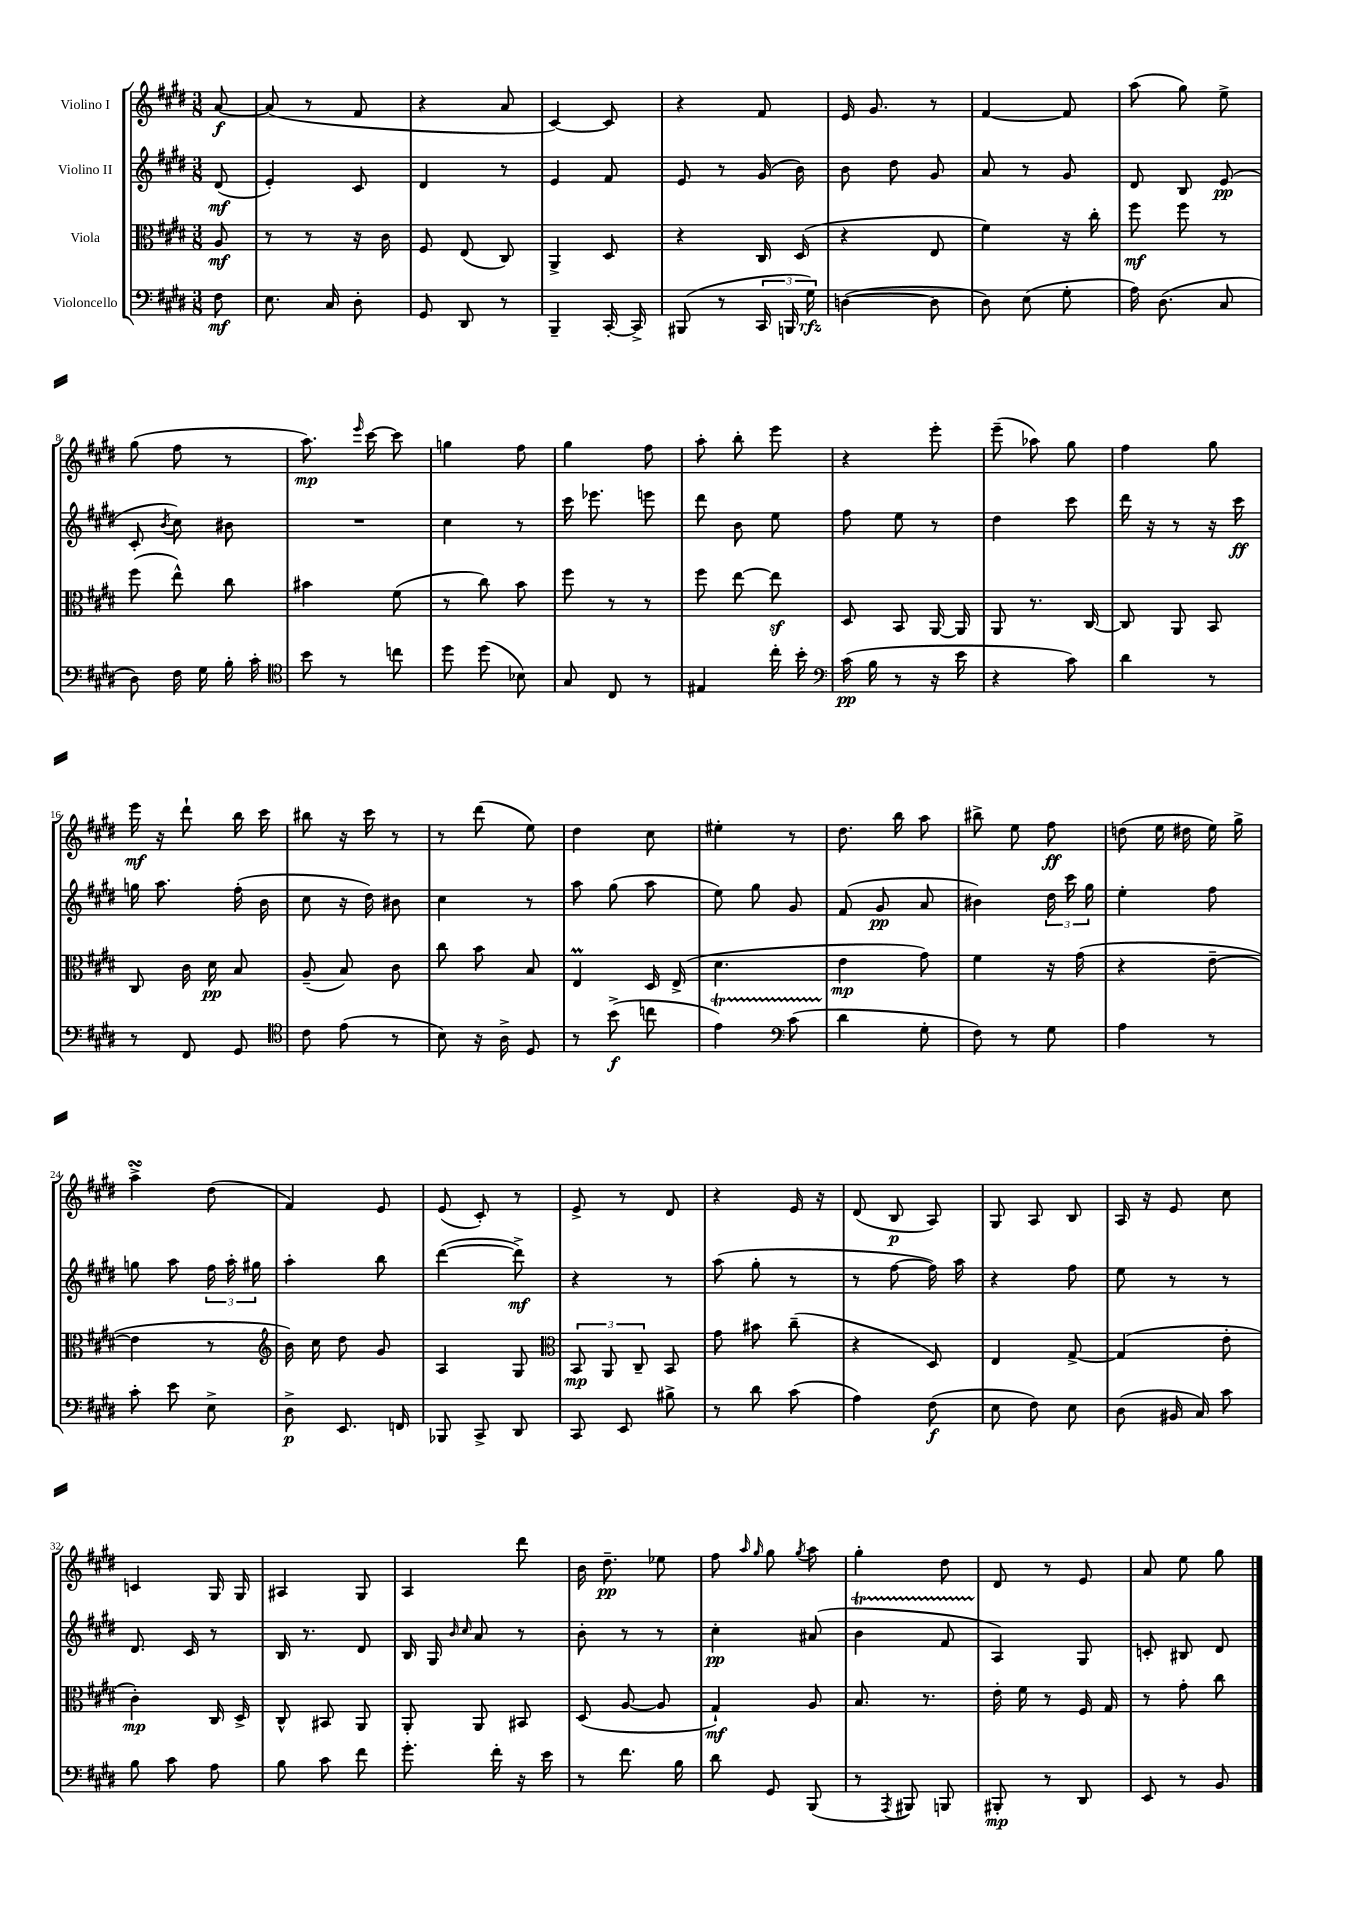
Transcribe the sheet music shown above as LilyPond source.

<<
\new StaffGroup <<
\new Staff = "s0" \with { instrumentName = "Violino I" } {
    \clef treble \key e \major \numericTimeSignature \time 3/8 \partial 8
    \autoBeamOff a'8~\f |
    a'8( r8 fis'8 |
    r4 a'8 |
    cis'4~) cis'8 |
    r4 fis'8 |
    e'16 gis'8. r8 |
    fis'4~ fis'8 |
    a''8( gis''8) e''8-> |
    gis''8( fis''8 r8 |
    a''8.\mp) \grace { e'''16 } cis'''16~ cis'''8 |
    g''4 fis''8 |
    gis''4 fis''8 |
    a''8-. b''8-. e'''8 |
    r4 e'''8-. |
    e'''8--( aes''8) gis''8 |
    fis''4 gis''8 |
    e'''16\mf r16 dis'''8-! b''16 cis'''16 |
    bis''8 r16 cis'''16 r8 |
    r8 dis'''8( e''8) |
    dis''4 cis''8 |
    eis''4-. r8 |
    dis''8. b''16 a''8 |
    bis''8-> e''8 fis''8\ff |
    d''8( e''16 dis''16 e''16) gis''16-> |
    a''4->\turn dis''8( |
    fis'4) e'8 |
    e'8( cis'8-.) r8 |
    e'8-> r8 dis'8 |
    r4 e'16 r16 |
    dis'8( b8\p a8) |
    gis8 a8 b8 |
    a16 r16 e'8 cis''8 |
    c'4 gis16 gis16 |
    ais4 gis8 |
    a4 dis'''8 |
    b'16 dis''8.--\pp ees''8 |
    fis''8 \grace { a''16 gis''16 } gis''8 \acciaccatura { gis''8 } a''8 |
    gis''4-. dis''8 |
    dis'8 r8 e'8 |
    a'8 e''8 gis''8 \bar "|." |
}
\new Staff = "s1" \with { instrumentName = "Violino II" } {
    \clef treble \key e \major \numericTimeSignature \time 3/8 \partial 8
    \autoBeamOff dis'8\mf( |
    e'4-.) cis'8 |
    dis'4 r8 |
    e'4 fis'8 |
    e'8 r8 gis'16( b'16) |
    b'8 dis''8 gis'8 |
    a'8 r8 gis'8 |
    dis'8 b8 e'8\pp( |
    cis'8-. \acciaccatura { b'8 } cis''8) bis'8 |
    R4. |
    cis''4 r8 |
    cis'''16 ees'''8. e'''8 |
    dis'''8 b'8 e''8 |
    fis''8 e''8 r8 |
    dis''4 cis'''8 |
    dis'''16 r16 r8 r16 cis'''16\ff |
    g''16 a''8. fis''16-.( b'16 |
    cis''8 r16 dis''16) bis'8 |
    cis''4 r8 |
    a''8 gis''8( a''8 |
    e''8) gis''8 gis'8 |
    fis'8( gis'8\pp a'8 |
    bis'4) \tuplet 3/2 { dis''16 cis'''16 gis''16 } |
    e''4-. fis''8 |
    g''8 a''8 \tuplet 3/2 { fis''16 a''16-. gis''16 } |
    a''4-. b''8 |
    dis'''4~( dis'''8->\mf) |
    r4 r8 |
    a''8( gis''8-. r8 |
    r8 fis''8~ fis''16) a''16 |
    r4 fis''8 |
    e''8 r8 r8 |
    dis'8. cis'16 r8 |
    b16 r8. dis'8 |
    b16 gis16 \grace { b'16 cis''16 } a'8 r8 |
    b'8-. r8 r8 |
    cis''4-.\pp ais'8( |
    b'4\startTrillSpan fis'8 |
    a4\stopTrillSpan) gis8 |
    c'8-. bis8 dis'8 \bar "|." |
}
\new Staff = "s2" \with { instrumentName = "Viola" } {
    \clef alto \key e \major \numericTimeSignature \time 3/8 \partial 8
    \autoBeamOff a8\mf |
    r8 r8 r16 cis'16 |
    fis8 e8( cis8) |
    a,4-> dis8 |
    r4 cis16 dis16( |
    r4 e8 |
    fis'4) r16 cis''16-. |
    fis''8\mf fis''8 r8 |
    fis''8( e''8-^) cis''8 |
    bis'4 fis'8( |
    r8 cis''8) b'8 |
    fis''8 r8 r8 |
    fis''8 e''8~ e''8\sf |
    dis8 b,8 a,16~ a,16 |
    a,8 r8. cis16~ |
    cis8 a,8 b,8 |
    cis8 cis'16 dis'16\pp b8 |
    a8--( b8) cis'8 |
    cis''8 b'8 b8 |
    e4\prall dis16 e16->( |
    dis'4. |
    e'4\mp gis'8) |
    fis'4 r16 gis'16( |
    r4 e'8~-- |
    e'4 r8 |
    \clef treble b'16) cis''16 dis''8 gis'8 |
    a4 gis8 |
    \clef alto \tuplet 3/2 { b,8\mp a,8 cis8-- } b,8 |
    gis'8 bis'8 cis''8--( |
    r4 dis8) |
    e4 gis8~-> |
    gis4( e'8-. |
    cis'4-.\mp) cis16 dis16-> |
    cis8-^ bis,8 a,8 |
    a,8-. a,8 bis,8 |
    dis8( a8~ a8 |
    gis4-!\mf) a8 |
    b8. r8. |
    e'16-. fis'16 r8 fis16 gis16 |
    r8 gis'8-. cis''8 \bar "|." |
}
\new Staff = "s3" \with { instrumentName = "Violoncello" } {
    \clef bass \key e \major \numericTimeSignature \time 3/8 \partial 8
    \autoBeamOff fis8\mf |
    e8. cis16 dis8-. |
    gis,8 dis,8 r8 |
    b,,4-- cis,16~-. cis,16-> |
    bis,,8( r8 \tuplet 3/2 { cis,16 b,,16 gis16\rfz) } |
    d4~( d8 |
    dis8) e8( gis8-. |
    a16) dis8.( cis8 |
    dis8) fis16 gis16 b16-. cis'16-. |
    \clef tenor b'8 r8 c''8 |
    dis''8 dis''8( bes8) |
    gis8 cis8 r8 |
    eis4 cis''16-. b'16-. |
    \clef bass cis'16\pp( b16 r8 r16 e'16 |
    r4 cis'8) |
    dis'4 r8 |
    r8 fis,8 gis,8 |
    \clef tenor cis'8 e'8( r8 |
    b8) r16 a16-> dis8 |
    r8 b'8->\f( c''8 |
    e'4\startTrillSpan) \clef bass cis'8( |
    dis'4\stopTrillSpan gis8-. |
    fis8) r8 gis8 |
    a4 r8 |
    cis'8-. e'8 e8-> |
    dis8->\p e,8. f,16 |
    bes,,8 cis,8-> dis,8 |
    cis,8 e,8 bis8-> |
    r8 dis'8 cis'8( |
    a4) fis8\f( |
    e8 fis8) e8 |
    dis8( bis,16 cis16) cis'8 |
    b8 cis'8 a8 |
    b8 cis'8 fis'8 |
    gis'8.-. fis'16-. r16 e'16 |
    r8 fis'8. b16 |
    dis'8 gis,8 b,,8( |
    r8 \acciaccatura { a,,8 } bis,,8) b,,8 |
    bis,,8-.\mp r8 dis,8 |
    e,8 r8 b,8 \bar "|." |
}
>>
>>
